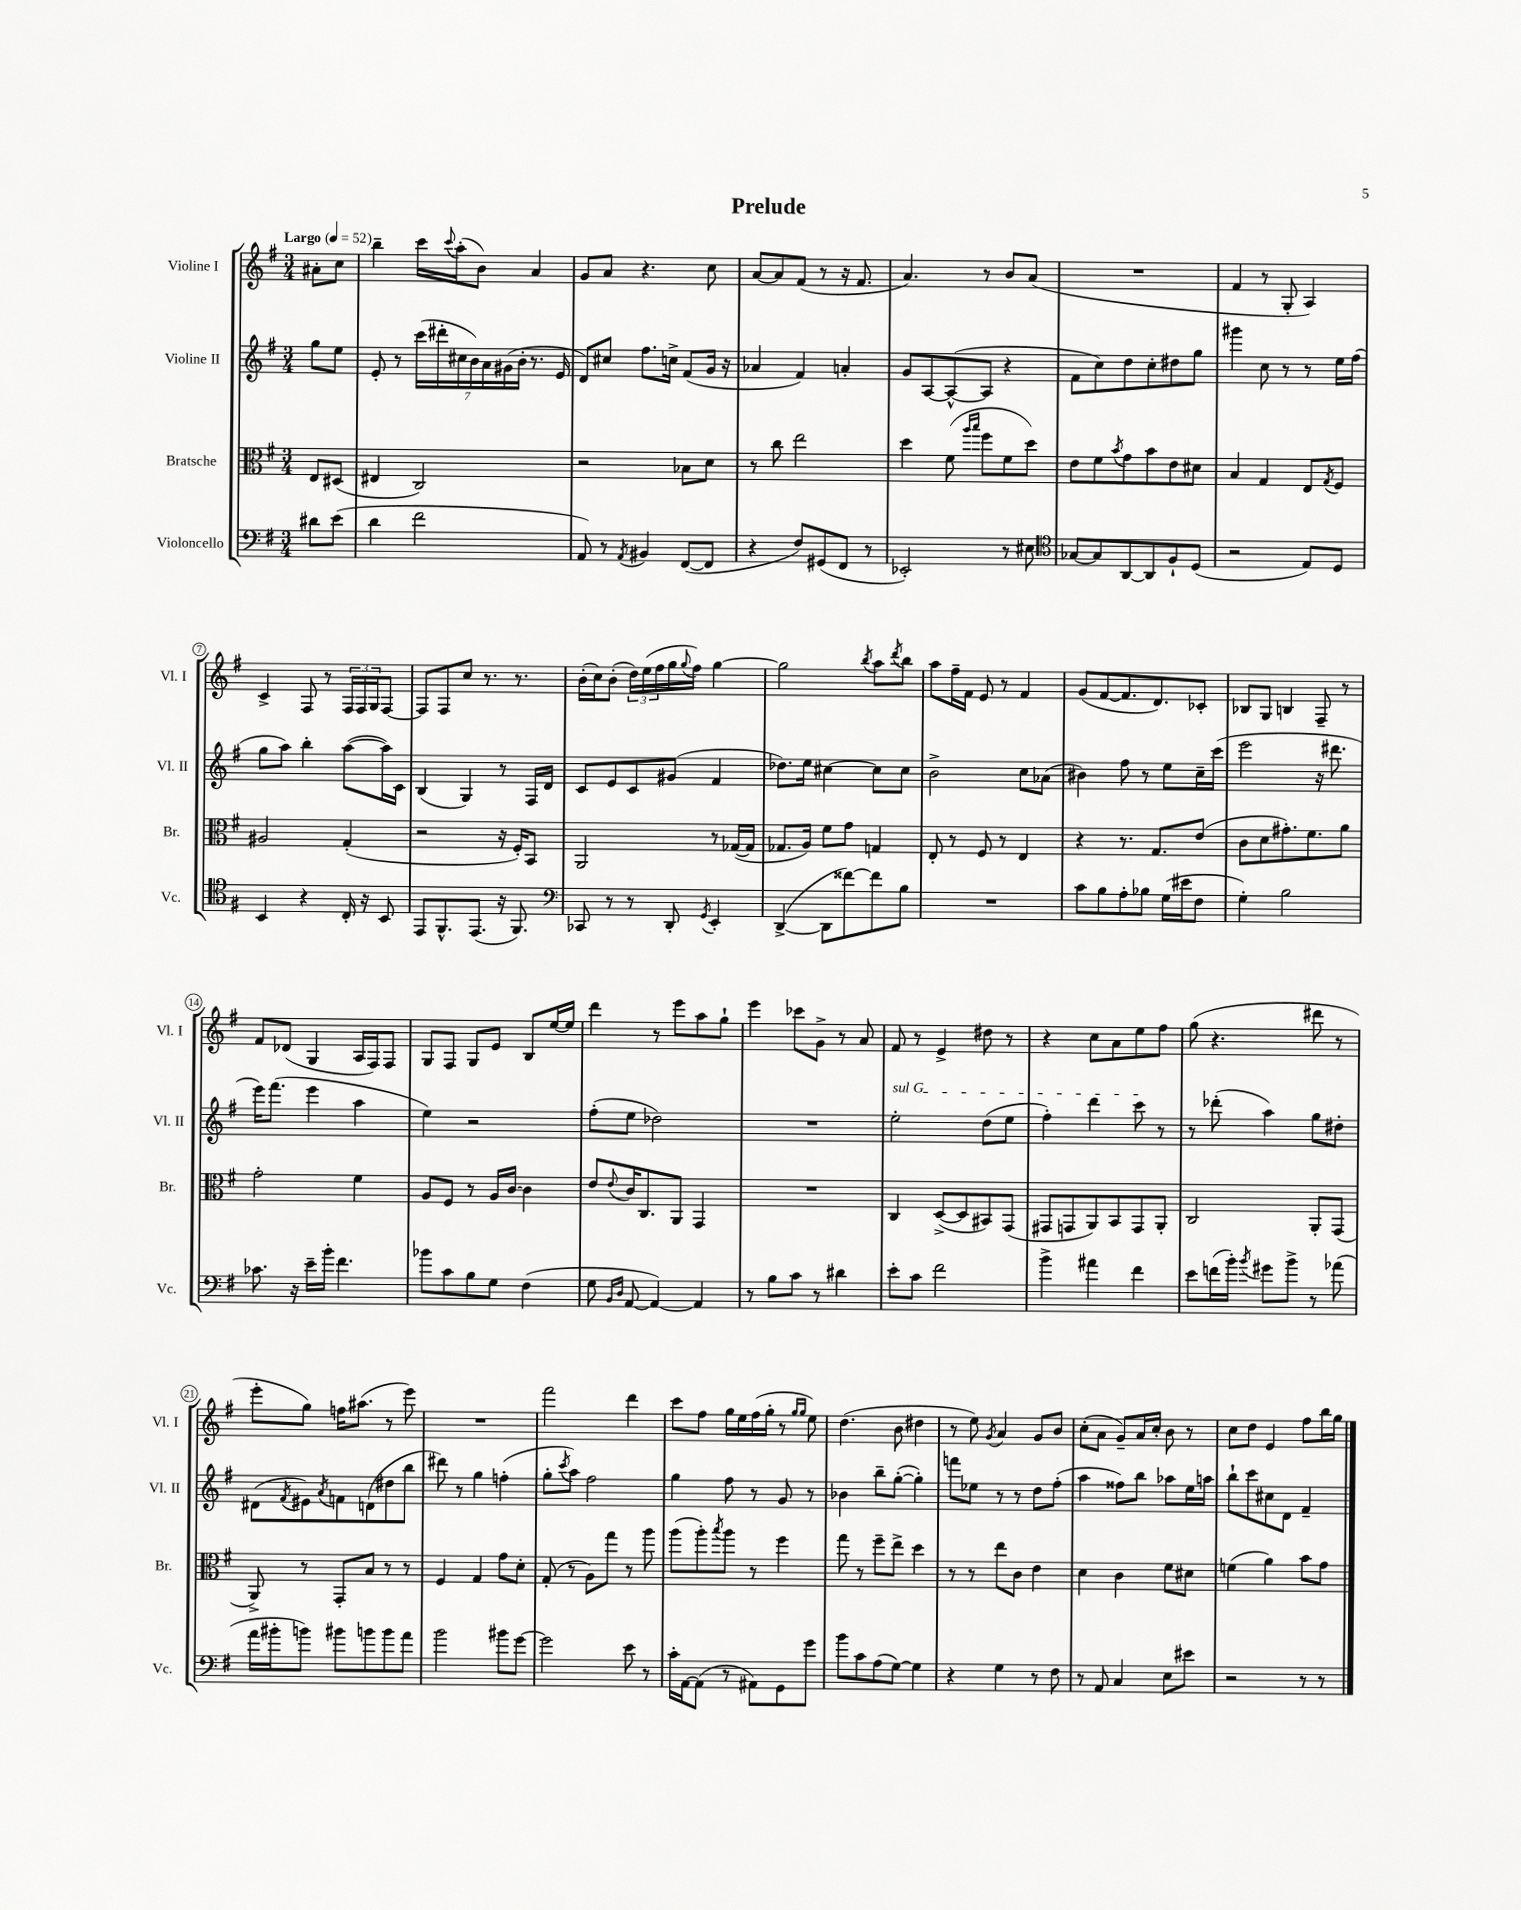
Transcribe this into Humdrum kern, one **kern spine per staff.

**kern	**kern	**kern	**kern
*staff4	*staff3	*staff2	*staff1
*clefF4	*clefC3	*clefG2	*clefG2
*k[f#]	*k[f#]	*k[f#]	*k[f#]
*M3/4	*M3/4	*M3/4	*M3/4
*MM52	*MM52	*MM52	*MM52
8d#	8E	8gg	8a#'
(8e	(8D#	8ee	8cc
=	=	=	=
4d	4E#	8e'	4bb~
.	.	8r	.
2f#	2C)	(28ccc	16ccc
.	.	28ddd#'	.
.	.	.	8qqccc
.	.	.	(16aa'
.	.	28cc#	.
.	.	28b)	.
.	.	.	8b)
.	.	28a	.
.	.	(28g#	.
.	.	28b'	.
.	.	8.r	4a
.	.	16e	.
=	=	=	=
8AA)	2r	8d)	8g
8r	.	8cc#	8a
8qAA	.	.	.
4BB#	.	8.ff#	4.r
.	.	16cc^	.
([8FF#	8B-	(8f#	.
8FF#]	8d	16g	8cc
.	.	16r	.
=	=	=	=
4r	8r	4a-	[8a
.	8cc	.	8a]
8F#)	2ee	4f#)	(8f#
(8GG#	.	.	8r
8FF#	.	4a'	16r
.	.	.	8.f#
8r	.	.	.
=	=	=	=
2EE-')	4dd	8g	4.a)
.	.	[8A	.
.	(8f#	(8A^^_	.
.	16qqaa	.	.
.	16qqbb	.	.
.	8ff#	8A]	8r
8r	8f#	4r	8b
8E#	8dd)	.	(8a
=	=	=	=
*clefC4	*	*	*
[8G-	8e	8f#	2.r
8G-]	8f#	8cc)	.
.	8qb	.	.
[8AA	8g	8dd	.
8AA]	8b	8cc'	.
8F#`	8e	8dd#	.
(8D	8d#	8gg	.
=	=	=	=
2r	4B	4ggg#	4f#
.	4G	8cc	8r
.	.	8r	8G'
8E)	8E	8r	4A)
.	8qG	.	.
8D	8F#	16ee	.
.	.	(16ff#	.
=	=	=	=
4BB	2A#	8gg	4c^
.	.	8aa)	.
4r	.	4bb'	8F#
.	.	.	8r
16C'	(4G'	([8aa	24F#
.	.	.	24F#
16r	.	.	.
.	.	.	24G
8BB	.	16aa])	[8F#
.	.	16c	.
=	=	=	=
8EE	2r	(4B	8F#]
8.FF#^^	.	.	8F#
.	.	4G)	8cc
(8.EE	.	.	.
.	.	.	8.r
16r	16r	8r	.
8.FF#)	16F#')	.	8.r
.	8BB	16F#	.
.	.	16d	.
=	=	=	=
*clefF4	*	*	*
8CC-	2AA	8c	(16b'
.	.	.	16cc)
8r	.	8e	(8b'
8r	.	8c	24dd)
.	.	.	(24ee
.	.	.	24ff#
8DD'	.	(8g#	16gg
.	.	.	8qqgg
.	.	.	16ff#)
8qGG	.	.	.
4EE'	8r	4f#	[4gg
.	([16G-	.	.
.	16G-]	.	.
=	=	=	=
([4DD^	8.G-	8.dd-)	2gg]
.	16A)	16ee	.
8DD]	8f#	[4cc#	.
[8f##)	8g	.	.
.	.	.	8qbb
8f##]	4G	8cc#]	8aa
.	.	.	8qddd
8B	.	8cc#	8bb
=	=	=	=
2.r	8E'	2b^	8aa
.	8r	.	16ff#~
.	.	.	16f#
.	8F#	.	8e
.	8r	.	8r
.	4E	8cc	4f#
.	.	(8a-	.
=	=	=	=
8c	4r	4b#)	(8g
8B	.	.	[8f#
8A'	8.r	8ff#	8.f#]
8B-	.	8r	.
.	8.G	.	8.d)
(16G	.	8ee	.
16e#	.	.	.
8F#	(8e	16cc~	8c-'
.	.	(16ccc	.
=	=	=	=
4G')	8c	2eee	8B-
.	8d	.	8G
2B	8.g#')	.	4B
.	8.f#	.	.
.	.	16r	8F#~
.	.	8.ddd#	.
.	8a	.	8r
=	=	=	=
8.c-	2g'	16eee)	8f#
.	.	(8.fff#	.
.	.	.	(8d-
16r	.	.	.
16e~	.	4eee	4G
16b'	.	.	.
4.f#	.	.	.
.	4f#	4aa	16A
.	.	.	16F#)
.	.	.	8F#
=	=	=	=
8b-	8A	4ee)	8G
8c	8F#	.	8F#
8B	8r	2r	8G
8G	16A	.	8e
.	[16c	.	.
(4F#	4c]	.	8B
.	.	.	[16ee
.	.	.	16ee]
=	=	=	=
8G	8e	(8ff#'	4ddd
16qqBB	.	.	.
16qqD	8qqe	.	.
[8AA	16c	8ee	.
.	8.C	.	.
4AA_)	.	2dd-)	8r
.	8AA	.	8eee
4AA]	4GG	.	8aa
.	.	.	8gg`
=	=	=	=
8r	2.r	2.r	4eee
8B	.	.	.
8c	.	.	8ccc-
8r	.	.	8g^
4d#	.	.	8r
.	.	.	8a
=	=	=	=
8e'	4C	2ee'	8f#
8c	.	.	8r
2f#	([8D^	.	4e^
.	8D]	.	.
.	8BB#)	(8dd	8dd#
.	(8GG	8ee	8r
=	=	=	=
4b^	8GG#	4ff#')	4r
.	8GG	.	.
4a#	8AA)	4ddd	8cc
.	8BB	.	8a
4f#	8GG	8ccc	8ee
.	8AA'	8r	8ff#
=	=	=	=
8e	2C	8r	(8gg
(16f	.	(8ddd-'	4.r
16b')	.	.	.
8qb	.	.	.
8g#	.	4aa)	.
8b^	.	.	.
8r	8AA'	8gg	8ddd#
(8a-	(8GG	8dd#'	8r
=	=	=	=
16a	8AA^)	(8d#	8eee'
16b#'	.	.	.
.	.	8qf#	.
8b)	8r	8e#)	8gg)
.	.	8qa	.
8b#	8GG'	8f	16ff
.	.	.	(8.aa#
8b	8B	(8d	.
8b	8r	8dd#	8r
8a	8r	8bb	8eee)
=	=	=	=
2b	4F#	8ddd#)	2.r
.	.	8r	.
.	4G	4gg	.
8b#	8g	(4ff'	.
[8g	8d'	.	.
=	=	=	=
2g]	(8G'	8gg'	2fff#
.	.	8qccc	.
.	8r	8aa)	.
.	8A)	2ff#	.
.	8gg	.	.
8e	8r	.	4ddd
8r	8aa	.	.
=	=	=	=
16c'	(8aa	4gg	8ccc
[16AA	.	.	.
(8AA]	8aa')	.	8ff#
.	8qbb	.	.
8r	8aa	8ff#	16gg
.	.	.	16ee
8AA#)	8r	8r	(16ff#
.	.	.	16gg'
8GG	4ff#	8g	8r
.	.	.	16qqgg
.	.	.	16qqgg
8g	.	8r	8ee)
=	=	=	=
8b	8gg	4b-	(4.dd
8c	8r	.	.
(8A	8ff#~	8bb~	.
[8G)	8ee^	([8gg'	8b
4G]	4dd	4gg'])	4dd#
=	=	=	=
4r	8r	8fff	8r
.	8r	8ee-	8ee)
.	.	.	8qg
4G	8ee	8r	4a
.	8c	8r	.
8r	4e	8dd	8g
8F#	.	(8ff#'	8b
=	=	=	=
8r	4d	4aa	(8cc'
8AA	.	.	8a
4C	4c	8ff##)	8g~)
.	.	8bb	16a
.	.	.	16cc'
8E	8f#	8aa-	8b
8e#	8d#	16ee	8r
.	.	16aa	.
=	=	=	=
2r	(4f	8bb`	8cc
.	.	8ccc	8dd
.	4a)	8cc#	4e
.	.	8d	.
8r	8b	4f#~	8ff#
8r	8g	.	16bb
.	.	.	16gg
==	==	==	==
*-	*-	*-	*-
